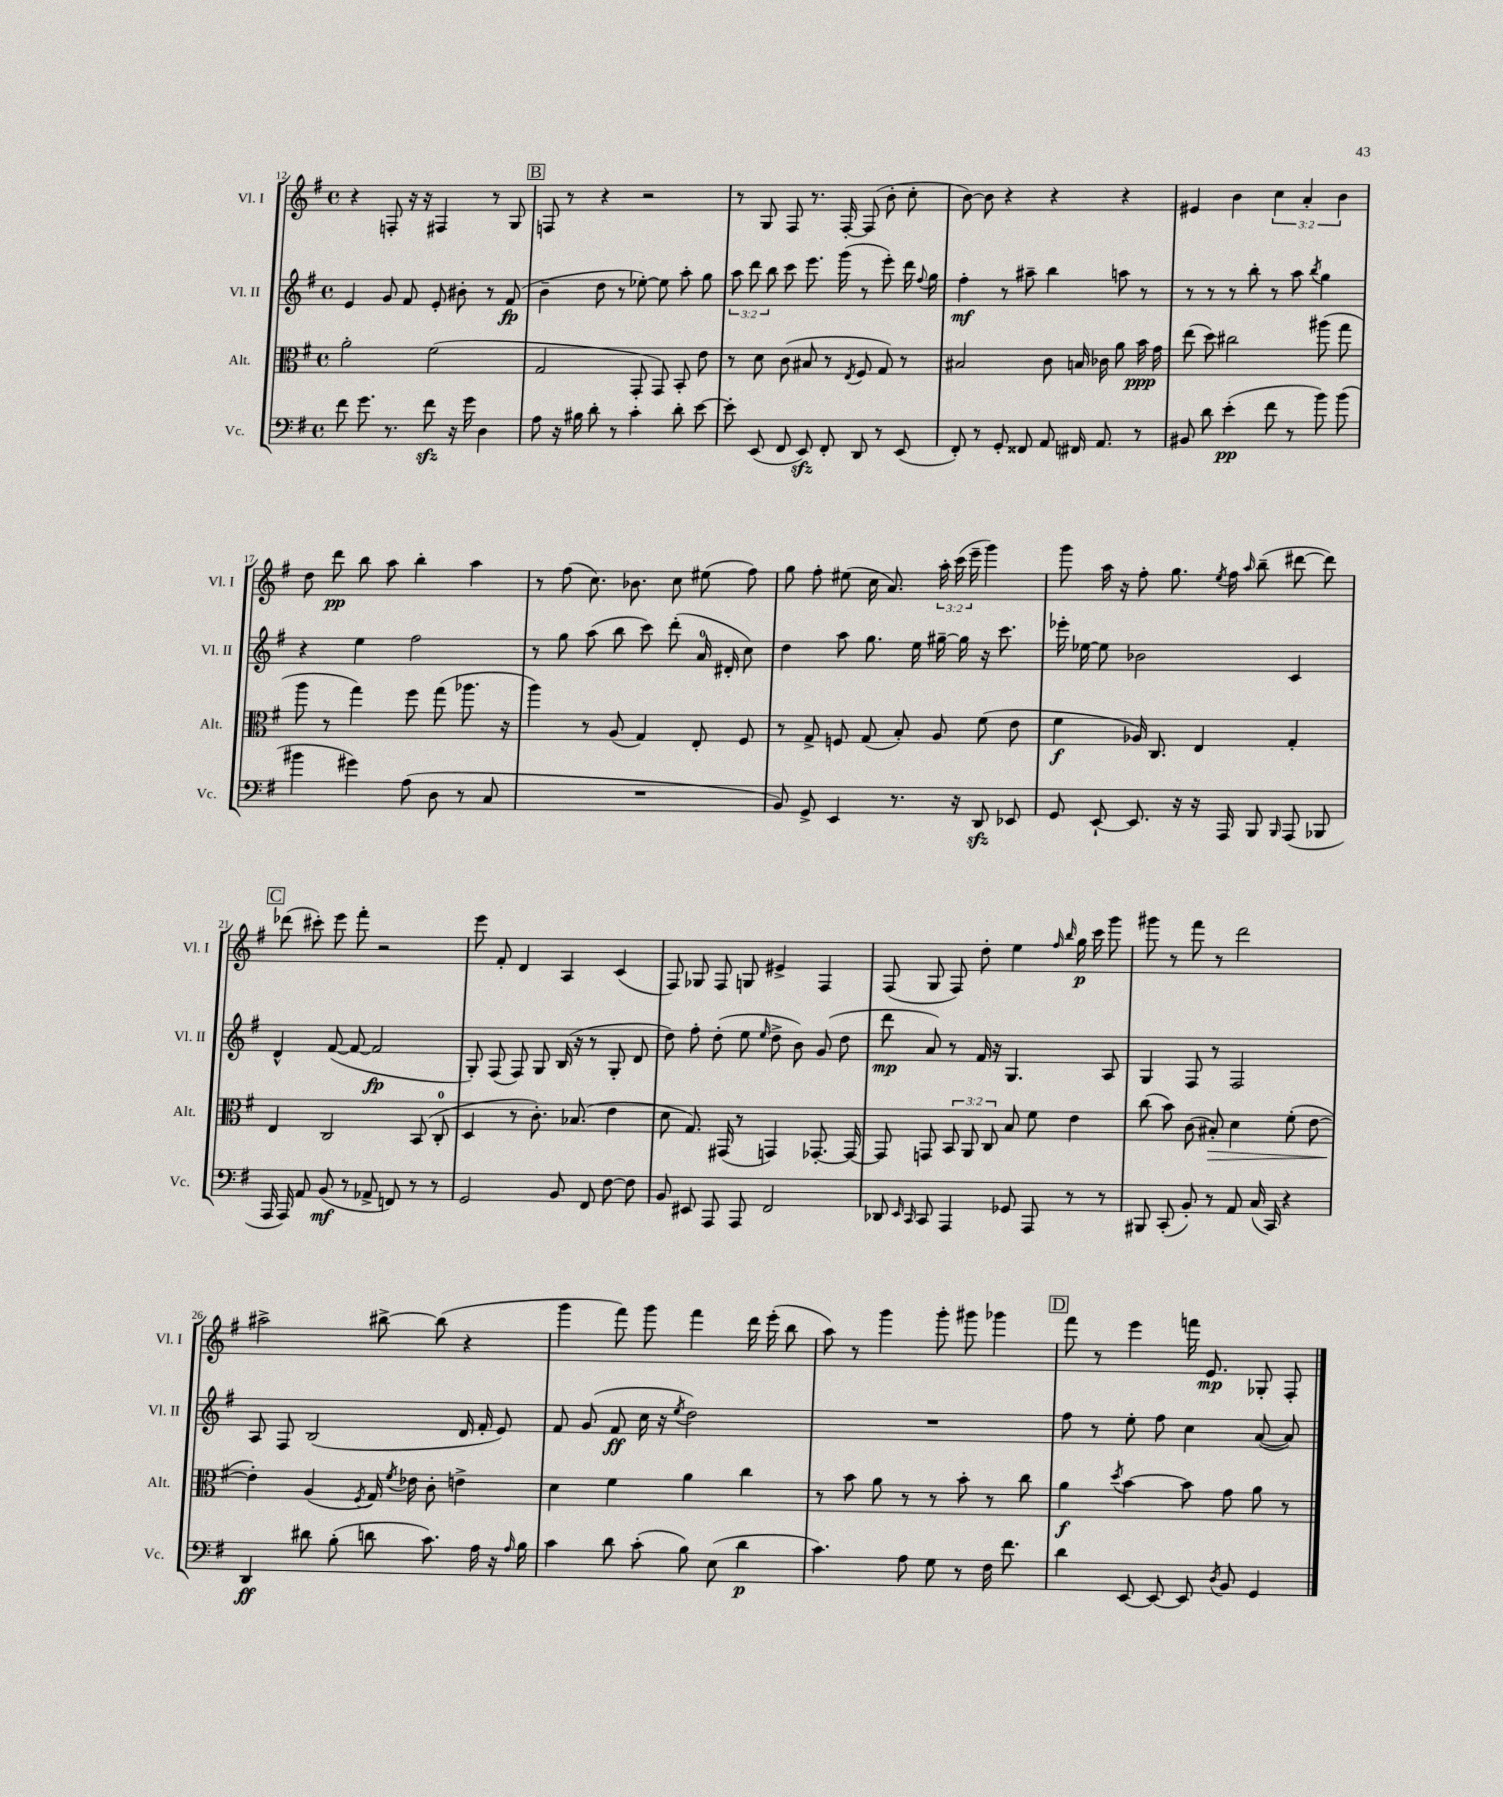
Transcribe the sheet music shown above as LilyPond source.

<<
\new StaffGroup <<
\new Staff = "s0" \with { instrumentName = "Vl. I" shortInstrumentName = "Vl. I" } {
    \clef treble \key g \major \defaultTimeSignature \time 4/4 \override Staff.TupletNumber.text = #tuplet-number::calc-fraction-text
    \autoBeamOff r4 f8-. r16 r16 fis4 r8 g8 |
    \mark \markup { \box "B" } f8 r8 r4 r2 |
    r8 g8 fis8 r8. fis16~-. fis8( b'8-. c''8-. |
    b'8~) b'8 r4 r4 r4 |
    eis'4 b'4 \tuplet 3/2 { c''4 a'4-. b'4 } |
    d''8 d'''8\pp b''8 a''8 b''4-. a''4 |
    r8 fis''8( c''8.) bes'8. c''8 eis''8( fis''8) |
    g''8 fis''8-. eis''8( c''16 a'8.) \tuplet 3/2 { a''16-. c'''16( e'''16-- } g'''4) |
    g'''8 a''16 r16 fis''8-. g''8. \acciaccatura { e''8 } fis''16 \grace { a''16 } b''8--( dis'''8~ dis'''8) |
    \mark \markup { \box "C" } des'''8( cis'''8-.) e'''8 fis'''8-. r2 |
    e'''8 fis'8-. d'4 a4 c'4( |
    fis8) ges8 fis8 g8 eis'4-> fis4 |
    fis8( g8 fis8) d''8-. e''4 \grace { fis''16 b''16 } g''16\p c'''16 g'''8 |
    gis'''8 r8 fis'''8 r8 d'''2 |
    ais''2-> bis''8~-> bis''8( r4 |
    g'''4 fis'''8) g'''8 fis'''4 d'''16 e'''16-.( b''8 |
    a''8) r8 g'''4 g'''8-. gis'''8 ges'''4 |
    \mark \markup { \box "D" } fis'''8 r8 e'''4 f'''16 e'8.\mp ges8-. fis8-. \bar "|." |
}
\new Staff = "s1" \with { instrumentName = "Vl. II" shortInstrumentName = "Vl. II" } {
    \clef treble \key g \major \defaultTimeSignature \time 4/4 \override Staff.TupletNumber.text = #tuplet-number::calc-fraction-text
    \autoBeamOff e'4 g'8 fis'8 e'8-. bis'8-. r8 fis'8\fp( |
    \mark \markup { \box "B" } b'4-- d''8 r8 ees''8~-.) ees''8 a''8-. g''8 |
    \tuplet 3/2 { a''8 d'''8 b''8 } c'''8 e'''8. g'''16( r8 e'''8-.) d'''16 \appoggiatura { fis''8 } g''16 |
    fis''4-.\mf r8 ais''8-- b''4 a''8 r8 |
    r8 r8 r8 b''8-. r8 a''8 \acciaccatura { b''8 } g''4 |
    r4 e''4 fis''2 |
    r8 g''8 a''8( b''8 c'''8) d'''8-.( a'16-0 dis'16-. c''8) |
    d''4 a''8 g''8. e''16 gis''16~-- gis''16 r16 c'''8. |
    ees'''16-. ees''16~ ees''8 bes'2 c'4 |
    \mark \markup { \box "C" } d'4-^ fis'8~( fis'8~ fis'2\fp |
    g8-.) fis8( fis8) g8 b16( r16 r8 g8-. d'8 |
    d''8) fis''8-. d''8-.( e''8 \grace { e''16 } d''8-> b'8) g'8( d''8 |
    d'''8\mp a'8) r8 fis'16 r16 g4. a8 |
    g4 fis8 r8 fis2 |
    a8 fis8 b2( d'16 fis'16-. e'8) |
    fis'8 g'8( fis'8\ff c''16 r16 \acciaccatura { e''8 } d''2) |
    R1 |
    \mark \markup { \box "D" } fis''8 r8 e''8-. fis''8 c''4 a'8~( a'8) \bar "|." |
}
\new Staff = "s2" \with { instrumentName = "Alt." shortInstrumentName = "Alt." } {
    \clef alto \key g \major \defaultTimeSignature \time 4/4 \override Staff.TupletNumber.text = #tuplet-number::calc-fraction-text
    \autoBeamOff a'2-. fis'2( |
    \mark \markup { \box "B" } g2 g,8-. g,8) b,8-. e'8 |
    r8 d'8 c'8( bis8 r8 \acciaccatura { e8 } fis8 g8) r8 |
    bis2 c'8 b16 ces'16 a'8 b'16\ppp g'16 |
    e''8( d''8) cis''2 ais''8( g''8 |
    a''8 r8 g''4) fis''8 g''8( aes''8. r16 |
    a''4) r8 a8( g4) e8-. fis8 |
    r8 g8-> f8 g8( b8-.) a8 fis'8( e'8 |
    fis'4\f aes16) c8. e4 g4-. |
    \mark \markup { \box "C" } e4 c2 b,8( c8-0-. |
    d4 r8 c'8.-.) bes8.( e'4 |
    d'8 g8.) gis,16( r8 g,4) ges,8.~-. ges,16~ |
    ges,8 g,8 \tuplet 3/2 { b,8 a,8 c8 } b8 fis'8 e'4 |
    c''8( b'8) c'8( bis8-.\>) d'4 fis'8-.( e'8~ |
    e'4-.\!) a4( \acciaccatura { fis8 } g16) \acciaccatura { fis'8 } ees'16 c'8-. e'4-> |
    d'4 fis'4 a'4 c''4 |
    r8 b'8 a'8 r8 r8 b'8-. r8 c''8 |
    \mark \markup { \box "D" } a'4\f \acciaccatura { d''8 } b'4~ b'8 g'8 a'8 r8 \bar "|." |
}
\new Staff = "s3" \with { instrumentName = "Vc." shortInstrumentName = "Vc." } {
    \clef bass \key g \major \defaultTimeSignature \time 4/4
    \autoBeamOff fis'8 g'8. r8. fis'8\sfz r16 g'16 d4 |
    \mark \markup { \box "B" } a8 r16 bis16 d'8-. r8 c'4-. d'8-. e'8~ |
    e'8-. e,8( fis,8 e,8\sfz) fis,8-. d,8 r8 e,8( |
    fis,8-.) r8 g,8-. fisis,8 a,8 fis,16 a,8. r8 |
    bis,8 d'8 e'4-.\pp( fis'8 r8 b'8) b'8( |
    bis'4 gis'4) a8( d8 r8 c8 |
    R1 |
    b,8) g,8-> e,4 r8. r16 d,8\sfz ees,8 |
    g,8 e,8~-! e,8. r16 r16 a,,16 b,,8 \grace { b,,16 } a,,8( bes,,8 |
    \mark \markup { \box "C" } a,,16 a,,16) a,8 b,8\mf( r8 aes,8-> f,8) r8 r8 |
    g,2 b,8 fis,8 fis8~ fis8 |
    b,8 eis,8 a,,8 a,,8 fis,2 |
    des,8 \grace { e,16 c,16 } c,8 a,,4 ges,8 a,,8 r8 r8 |
    bis,,8 c,8-.( b,8-.) r8 a,8 c16( c,16) r4 |
    d,4\ff dis'8 b8-.( d'8 c'8.) a16 r16 \grace { a16 } b16 |
    c'4 d'8 c'8-.( b8) e8( d'4\p |
    c'4.) a8 g8 r8 fis16 fis'8. |
    \mark \markup { \box "D" } d'4 e,8~ e,8~ e,8 \acciaccatura { d8 } b,8 g,4 \bar "|." |
}
>>
>>
\layout { \context { \Score currentBarNumber = #12 } }
